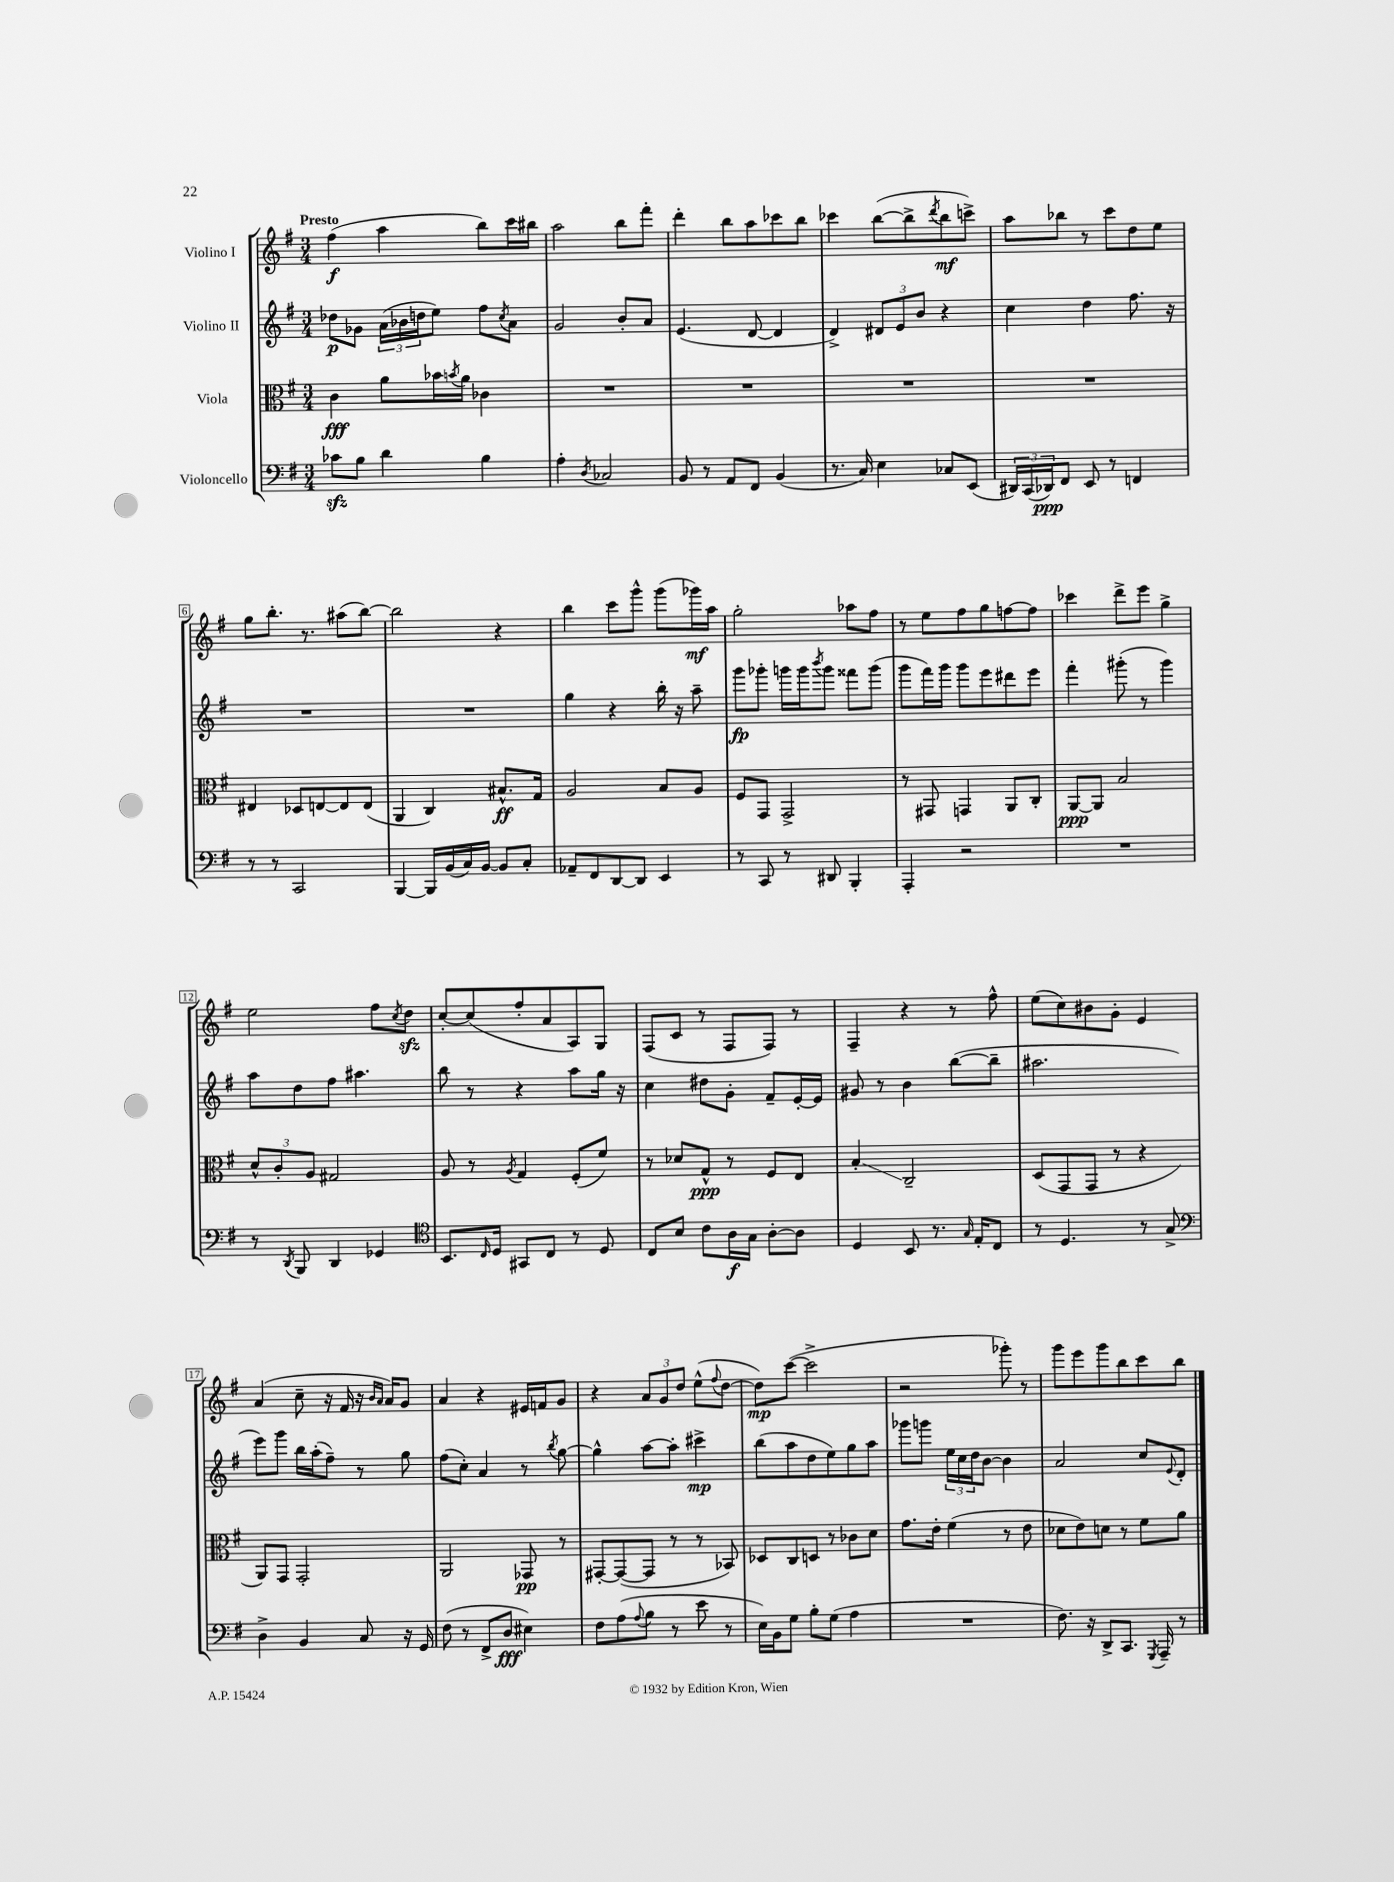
<<
\new StaffGroup <<
\new Staff = "s0" \with { instrumentName = "Violino I" } {
    \clef treble \key g \major \numericTimeSignature \time 3/4 \tempo "Presto"
    fis''4\f( a''4 b''8) c'''16 bis''16 |
    a''2 b''8 fis'''8-. |
    d'''4-. b''8 a''8 ces'''8 b''8 |
    ces'''4 b''8~( b''8-> \acciaccatura { d'''8 } b''8\mf c'''8->) |
    a''8 bes''8 r8 c'''8 d''8 e''8 |
    g''8 b''8.-. r8. ais''8( b''8~) |
    b''2 r4 |
    b''4 c'''8 g'''8-^ g'''8( ges'''16\mf) a''16 |
    g''2-. aes''8 fis''8 |
    r8 e''8 fis''8 g''8 f''8~ f''8 |
    ces'''4 d'''8-> e'''8 g''4-> |
    e''2 fis''8 \acciaccatura { c''8 } d''8\sfz |
    c''8~-. c''8( fis''8-. a'8 a8) g8 |
    fis8( c'8 r8 fis8 fis8) r8 |
    fis4-- r4 r8 fis''8-^ |
    e''8( c''8) bis'8 g'8-. e'4 |
    a'4( c''8-- r16 fis'16 r16 \grace { b'16 a'16 } a'16) g'8 |
    a'4 r4 eis'16 f'16 g'8 |
    r4 \tuplet 3/2 { a'8 g'8 d''8 } e''8-^( \appoggiatura { fis''8 } d''8~ |
    d''8\mp) c'''8~( c'''2-> |
    r2 ges'''8-.) r8 |
    g'''8 e'''8 g'''8 b''8 c'''8 b''8 \bar "|." |
}
\new Staff = "s1" \with { instrumentName = "Violino II" } {
    \clef treble \key g \major \numericTimeSignature \time 3/4
    des''8\p ges'8 \tuplet 3/2 { a'16( bes'16 d''16 } e''8) fis''8 \acciaccatura { c''8 } a'8 |
    g'2 b'8-. a'8 |
    e'4.( d'8~ d'4 |
    d'4->) \tuplet 3/2 { dis'8 e'8 b'8 } r4 |
    c''4 d''4 fis''8. r16 |
    R2. |
    R2. |
    g''4 r4 b''16-. r16 a''8-- |
    g'''8\fp ges'''8-. g'''16 g'''16 \acciaccatura { b'''8 } g'''8 fisis'''8 g'''8( |
    g'''8 fis'''16) g'''16 g'''8 e'''8 dis'''8 e'''8 |
    fis'''4-. gis'''8-.( r8 gis'''4) |
    a''8 d''8 fis''8 ais''4. |
    b''8 r8 r4 a''8 g''16 r16 |
    c''4 dis''8 g'8-. fis'8-- e'16~-. e'16 |
    gis'8 r8 b'4 b''8~( b''8-- |
    ais''2. |
    e'''8) g'''8 b''16 a''16-.( fis''8--) r8 g''8 |
    fis''8( c''8-.) a'4 r8 \acciaccatura { b''8 } g''8~ |
    g''4-^ a''8~ a''8-. cis'''4->\mp |
    b''8( a''8 d''8 e''8) g''8 a''8 |
    ges'''8 g'''8 \tuplet 3/2 { e''16 c''16 d''16 } b'8~ b'4 |
    a'2 c''8 \appoggiatura { e'8 } d'8-. \bar "|." |
}
\new Staff = "s2" \with { instrumentName = "Viola" } {
    \clef alto \key g \major \numericTimeSignature \time 3/4
    c'4\fff a'8 bes'16 \acciaccatura { b'8 } a'16 ces'4 |
    R2. |
    R2. |
    R2. |
    R2. |
    eis4 des8 e8~ e8 e8( |
    a,4 c4) bis8.-^\ff g16 |
    a2 b8 a8 |
    fis8 g,8 g,2-> |
    r8 gis,8 g,4 a,8 c8-. |
    a,8~\ppp a,8 b2 |
    \tuplet 3/2 { d'8-^ c'8-. a8 } gis2 |
    a8 r8 \acciaccatura { a8 } g4 fis8-.( fis'8) |
    r8 des'8 g8-^\ppp r8 fis8 e8 |
    b4-.\glissando c2-- |
    d8( g,8 g,8 r8 r4 |
    a,8) g,8 g,2-. |
    a,2 ges,8\pp r8 |
    gis,8~-. gis,8~( gis,8 r8 r8 bes,8) |
    des8 c8 d8 r8 ces'8 d'8 |
    g'8. e'16-. fis'4( r8 e'8 |
    des'8 e'8) d'8 r8 fis'8 a'8 \bar "|." |
}
\new Staff = "s3" \with { instrumentName = "Violoncello" } {
    \clef bass \key g \major \numericTimeSignature \time 3/4
    ces'8\sfz b8 d'4 b4 |
    a4-. \acciaccatura { d8 } ces2 |
    b,8 r8 a,8 fis,8 b,4( |
    r8. c16) e4 ces8 e,8( |
    \tuplet 3/2 { dis,16) c,16( des,16\ppp) } fis,8 e,8 r8 f,4 |
    r8 r8 c,2 |
    b,,4~ b,,16 b,16( c16) b,16~ b,8 c8-. |
    aes,8-- fis,8 d,8~ d,8 e,4 |
    r8 c,8 r8 dis,8 b,,4-. |
    a,,4-. r2 |
    R2. |
    r8 \acciaccatura { d,8 } b,,8 d,4 ges,4 |
    \clef tenor b,8. \grace { c16 } d16 gis,8 c8 r8 d8 |
    c8 b8 c'8 a16\f g16 a8~-. a8 |
    d4 b,8 r8. \grace { g16 } e16-. c8 |
    r8 d4. r8 g8-> |
    \clef bass d4-> b,4 c8 r16 g,16 |
    fis8( r8 fis,8-> d8\fff eis4) |
    fis8 a8( \appoggiatura { a8 } b8 r8 e'8 r8 |
    e16) b,16 g8 b8-. g8( a4 |
    R2. |
    fis8.) r16 d,8-> c,8. \acciaccatura { g,,8 } a,,16-- r8 \bar "|." |
}
>>
>>
\layout { \context { \Score \override BarNumber.stencil = #(make-stencil-boxer 0.1 0.3 ly:text-interface::print) } }
